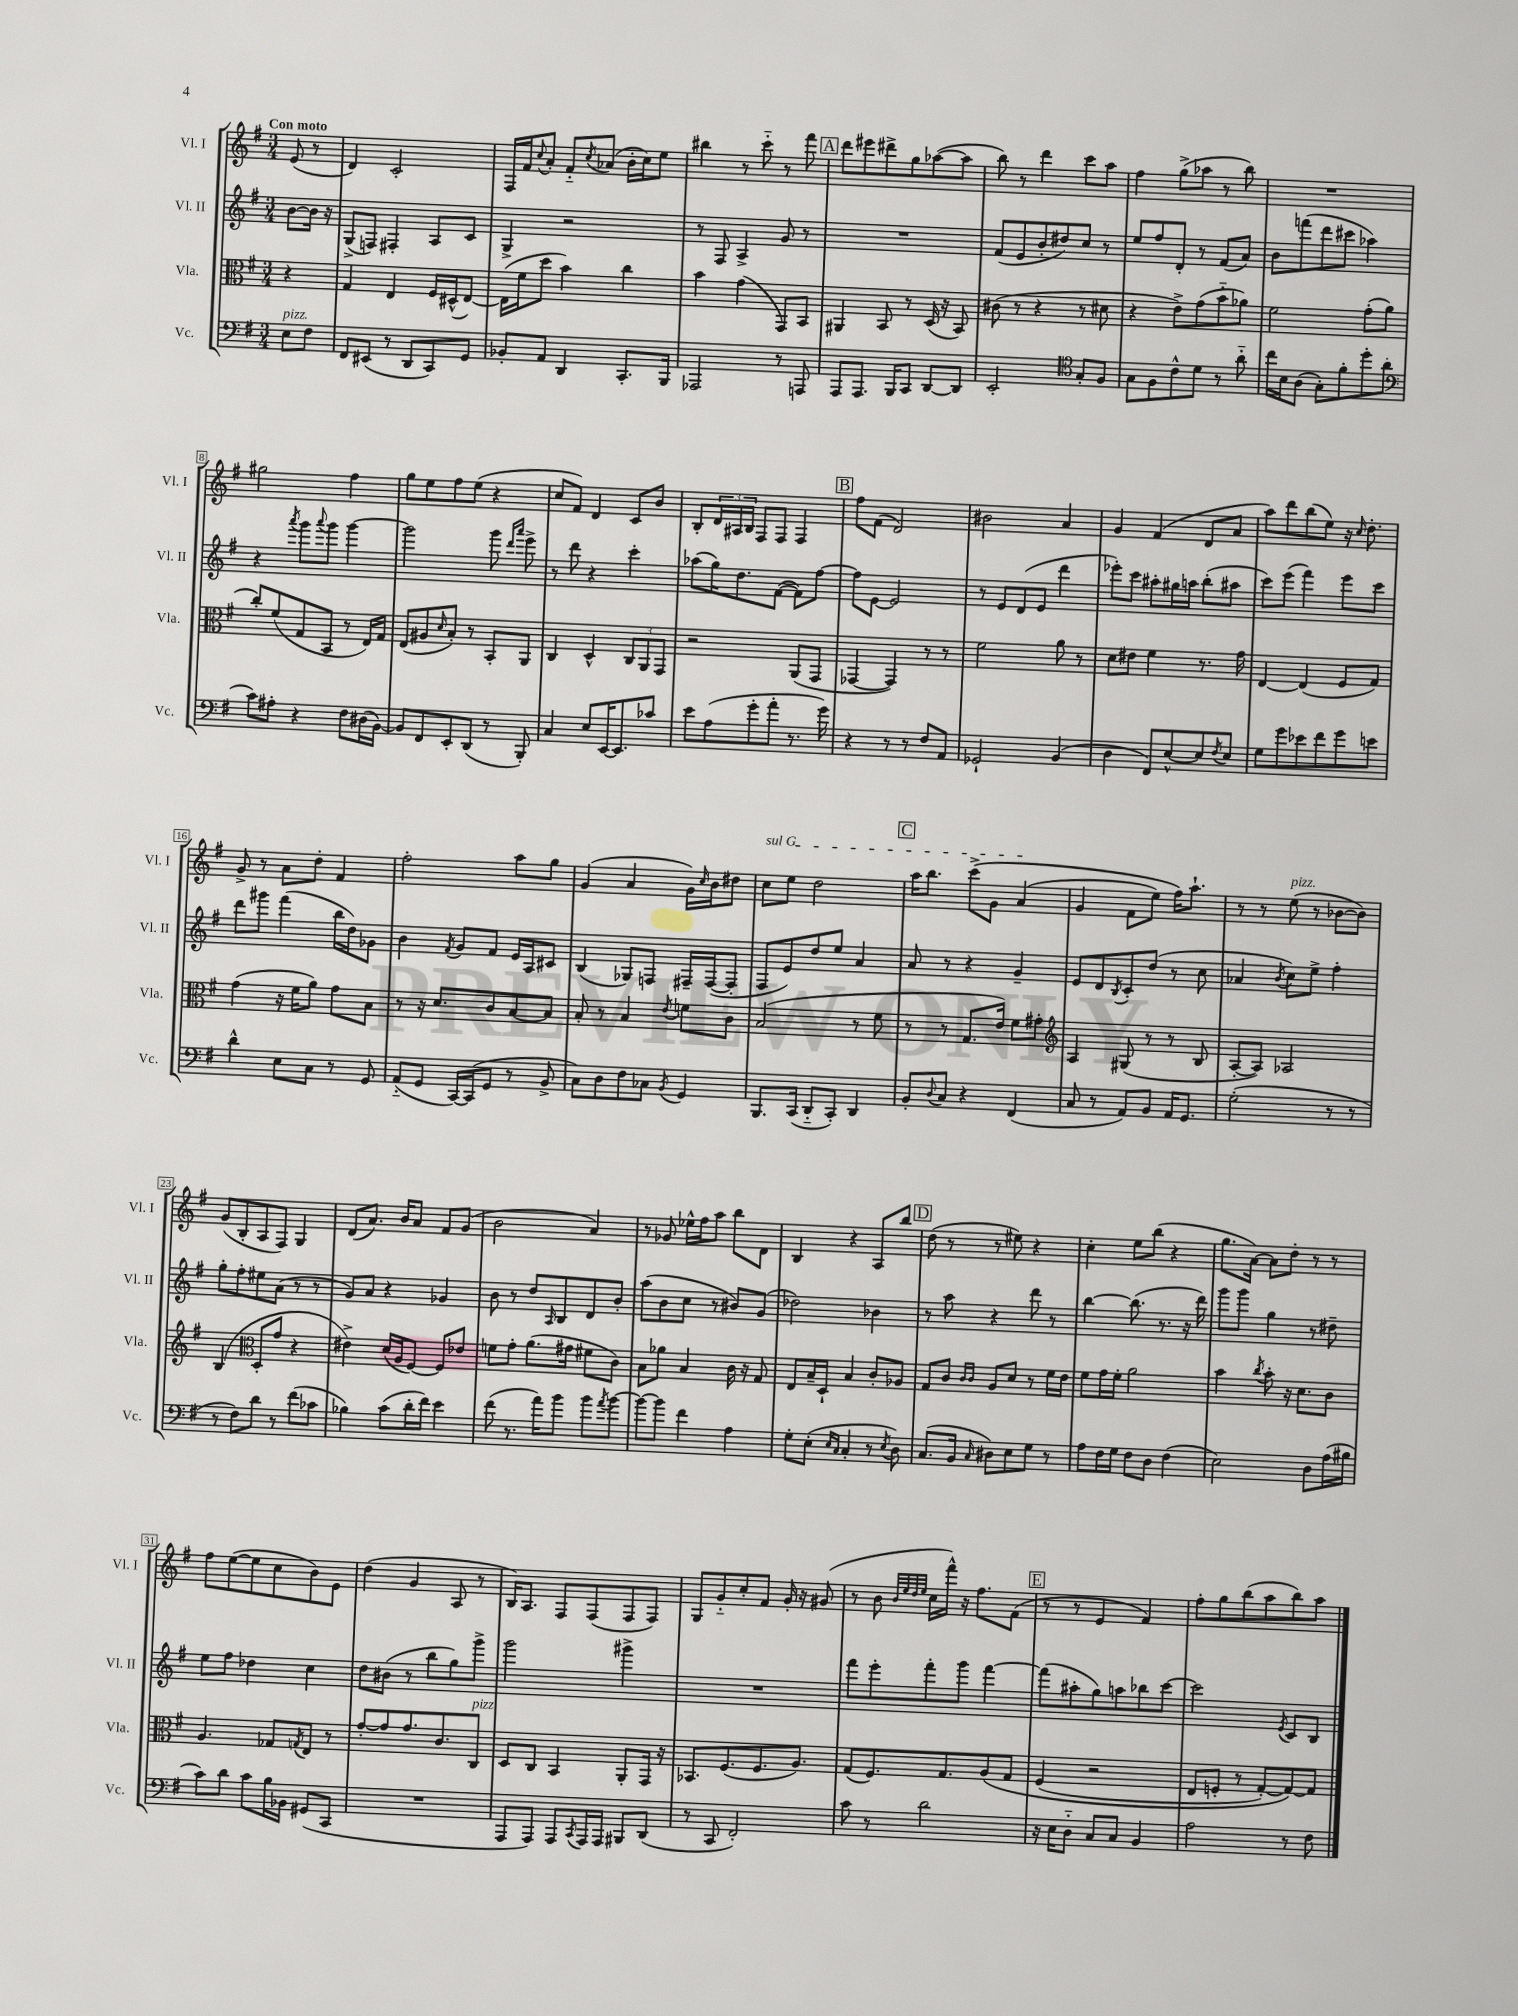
<<
\new StaffGroup <<
\new Staff = "s0" \with { instrumentName = "Vl. I" shortInstrumentName = "Vl. I" } {
    \clef treble \key g \major \numericTimeSignature \time 3/4 \partial 4 \tempo "Con moto"
    e'8( r8 |
    d'4) c'2-. |
    fis16 fis'16 \appoggiatura { c''8 } a'8-. fis'8-_ \acciaccatura { c''8 } aes'8( b'16-. c''16) e''8 |
    bis''4 r8 c'''8-_ r8 fis'''8 |
    \mark \markup { \box "A" } d'''8 eis'''8 dis'''8-> g''8 aes''8~( aes''8 |
    b''8) r8 d'''4 c'''8 a''8 |
    fis''4 g''8->( aes''8 r8 b''8) |
    R2. |
    gis''2 fis''4 |
    g''8 e''8 fis''8 e''8( r4 |
    c''8 fis'8) d'4 c'8 b'8 |
    b8-. \tuplet 3/2 { d'16 ais16 b16 } fis8 fis8 fis4 |
    \mark \markup { \box "B" } fis''8 fis'8( d'2) |
    bis'2 a'4 |
    g'4 fis'4( d'8 a'8 |
    a''8) d'''8 b''8( e''8) r16 \grace { c''16 } d''8.-. |
    g'8-> r8 a'8 d''8-. fis'4 |
    fis''2-. a''8 g''8 |
    g'4( a'4 g'16) \grace { c''16 } b'16 dis''8 |
    \once \override TextSpanner.bound-details.left.text = \markup { \italic "sul G" } c''8\startTextSpan e''8 d''2 |
    \mark \markup { \box "C" } a''16 b''8. c'''8->\( g'8 a'4\stopTextSpan( |
    g'4 fis'8 e''8) fis''16\) a''8.-! |
    r8 r8 e''8^\markup { \italic "pizz." }( r8 bes'8~ bes'8) |
    g'8( b8-. a8 fis8) g4 |
    d'8( a'8.) b'16 a'8 fis'8 g'8( |
    b'2 a'4) |
    r8 ges'8 ees''16-^ fis''16 a''8 b''8 d'8 |
    b4 r4 a8 b''8 |
    \mark \markup { \box "D" } d''8( r8 r8 eis''8) r4 |
    c''4-. e''8 b''8( r4 |
    g''8. a'16~) a'8 d''8-. r8 r8 |
    fis''8 e''8~( e''8 c''8 b'8) e'8 |
    d''4( g'4 a8 r8 |
    b16) a8. fis8 fis8( fis8 fis8) |
    g8 g'8-_ c''8-. fis'8 g'16-. r16 gis'8( |
    r8 b'8 \grace { b'32 e''32 d''32 e''32 } c''16 fis'''16-^) r16 fis''8. fis'8( |
    \mark \markup { \box "E" } r8 r8 e'4 fis'4) |
    fis''8-. g''8 b''8( a''8 b''8) a''8 \bar "|." |
}
\new Staff = "s1" \with { instrumentName = "Vl. II" shortInstrumentName = "Vl. II" } {
    \clef treble \key g \major \numericTimeSignature \time 3/4 \partial 4
    b'8~ b'16 r16 |
    g8->( f8) fis4-. a8 c'8 |
    g4-> r2 |
    r8 fis8 a4-> g'8 r8 |
    \mark \markup { \box "A" } R2. |
    fis'8( e'8 b'8-. dis''8) c''8 r8 |
    e''8 fis''8 d'8-. r8 fis'8( a'8) |
    b'8 f'''8( d'''8 cis'''8 aes''4) |
    r4 \acciaccatura { a'''8 } g'''8 \appoggiatura { a'''8 } g'''8 g'''4~ |
    g'''2 g'''8 \grace { d'''16 a'''16 } e'''8-> |
    r8 d'''8 r4 c'''4-. |
    aes''8( g''16) d''8. fis'8~( fis'8) fis''8~ |
    \mark \markup { \box "B" } fis''8 e'8~ e'2 |
    r8 e'8 d'8( e'8 d'''4 |
    ees'''8-.) c'''8 ais''8-. gis''16 a''16 b''8-.( ais''8 |
    c'''8) e'''8( fis'''4) e'''8 c'''8 |
    d'''8 gis'''8 fis'''4( b''16 d''16) ges'8 |
    b'4 \acciaccatura { fis'8 } g'8 fis'8 e'16 a16 cis'8 |
    b4( ges8) f8 fis16-- fis16~( fis8-. |
    fis8 e'8) d''8 e''8 a'4 |
    \mark \markup { \box "C" } a'8 r8 r4 g'4-- |
    e'8 d'8 \acciaccatura { b8 } c'8-. d''8( r8 c''8 |
    aes'4 \acciaccatura { b'8 } c''8) e''8-> fis''4-. |
    g''8-. fis''8-. eis''8 a'8( r8 r8 |
    g'8) a'8 r4 ges'4 |
    b'8 r8 d''8 \grace { a16 } b8 d'8 b'8-. |
    a''8( b'8 c''8 r8 bis'8) g'8( |
    des''2) bes'4 |
    \mark \markup { \box "D" } r8 a''8 r4 d'''8 r8 |
    b''4~ b''8.( r8. r16 d'''16) |
    g'''8 g'''8 g''4 r8 dis''8-- |
    e''8 fis''8 des''4 c''4 |
    d''8 bis'8( r8 b''8 g''8) g'''8-> |
    g'''2 gis'''4-> |
    R2. |
    fis'''8 e'''8-. fis'''8-. g'''8 fis'''4~ |
    \mark \markup { \box "E" } fis'''8( ais''8-. g''8) a''8 bes''8 c'''8~ |
    c'''2 \acciaccatura { e'8 } c'8 b8 \bar "|." |
}
\new Staff = "s2" \with { instrumentName = "Vla." shortInstrumentName = "Vla." } {
    \clef alto \key g \major \numericTimeSignature \time 3/4 \partial 4
    r4 |
    g4 e4 fis16 dis16-^( e8~) |
    e16( fis'16 d''8 b'4) c''4 |
    b'4 g'4( g,8) b,8 |
    \mark \markup { \box "A" } ais,4 b,8 r8 d16( r16 b,8) |
    cis'8( r8 r4 r8 dis'8 |
    r4 e'8->) g'8( b'8-_ aes'8) |
    fis'2 g'8-.( a'8 |
    c''8-.) fis'8( g8 b,8 r8 e16) g16 |
    e8( ais8 \grace { d'16 } b8-.) r8 b,8-. a,8 |
    c4 d4-^ \tuplet 3/2 { c8 a,8 g,8 } |
    r2 a,8( g,8 |
    \mark \markup { \box "B" } ges,4~ ges,4) r8 r8 |
    fis'2 a'8 r8 |
    d'8 eis'8 fis'4 r8. g'16 |
    e4~ e4( fis8 g8) |
    g'4( r16 fis'16 a'8) g'8 b8 |
    r8 r16 d'8. c'8 b8~ b8 |
    b8-. r8 b4 \acciaccatura { e'8 } f'8 c'8 |
    b2( r8 fis'8 |
    \mark \markup { \box "C" } r8 r8 g8. e'16) fis'8 gis'8-. |
    \clef treble a4 gis8( r8 r8 b8 |
    a8~-. a8) aes2 |
    b4( \clef alto d8-. g'8 r4 |
    eis'4->) d'16( a16 fis8~) fis8 ees'8 |
    f'8 g'8-. a'8.( gis'16 fis'8 c'8) |
    b8 aes'8 b4 c'16 r16 g8 |
    e8 b16-- d16-! b4 c'8-. aes8 |
    \mark \markup { \box "D" } g8 c'8 \grace { c'16 c'16 } a8 d'8 r8 fis'16 e'16 |
    fis'8 g'16 fis'16-. a'2 |
    b'4 \acciaccatura { c''8 } b'8-. r16 d'8. c'8 |
    a4. ges8 \acciaccatura { g8 } e8 r8 |
    g'8~-. g'8 g'8. c'8. c8^\markup { \italic "pizz." } |
    d8 c8 b,4 a,8-. g,16 r16 |
    bes,8. fis8.( fis8. a8.) |
    g8( fis8.) g8. a8\( g8 |
    \mark \markup { \box "E" } fis4( r2 |
    e8 f8-. r8 g8~-.) g8~\) g8 \bar "|." |
}
\new Staff = "s3" \with { instrumentName = "Vc." shortInstrumentName = "Vc." } {
    \clef bass \key g \major \numericTimeSignature \time 3/4 \partial 4
    e8^\markup { \italic "pizz." } fis8 |
    fis,8 eis,8( r8 d,8 c,8) g,8 |
    bes,8-. a,8 d,4 c,8.-. b,,16 |
    aes,,2 r8 a,,8 |
    \mark \markup { \box "A" } a,,8 a,,8. b,,16 c,8 d,8~ d,8 |
    e,2-. \clef tenor g8-. fis8 |
    g8 fis8 c'8-^ d'8 r8 a'8-_ |
    c''16 b16 a8( g8-.) fis'8-. d''8-. a'8( |
    \clef bass c'8) ais8-. r4 fis8 dis16( b,16~) |
    b,8 fis,8 e,8-. d,8( r8 b,,8-.) |
    c4 e8 e,16~ e,8. ces'8 |
    e'8 a8( g'8-. a'8-. r8. g'16) |
    \mark \markup { \box "B" } r4 r8 r8 fis8 a,8 |
    ges,2-! b,4( |
    d4 fis,8) e8~-^ e8 \acciaccatura { fis8 } e8 |
    g8 g'8 ees'8 fis'8 g'8 e'8 |
    d'4-^ e8 c8 r8 g,8 |
    a,8-_( g,8 c,16~) c,16( g,8 r8 b,8-> |
    c8) d8 fis8 ces8 \acciaccatura { b,8 } g,4 |
    b,,8. c,16( d,8-_ c,8-.) d,4 |
    \mark \markup { \box "C" } b,8-. \appoggiatura { d8 } c8 r4 fis,4( |
    c8 r8 a,8) b,8 a,16 g,8. |
    g2-.( r8 r8 |
    r8 fis8) d'8 r8 fis'8( ces'8 |
    bes4) c'8( d'16-. fis'16) e'4 |
    fis'8( r8. a'16) b'8 b'8 \acciaccatura { a'8 } b'8~ |
    b'8~ b'8 fis'4 a4 |
    g8-. e8-.( \grace { e16 c16 } c4-. r8 \acciaccatura { e8 } d8) |
    \mark \markup { \box "D" } c8.( b,16 \grace { c16 } dis8) e8 g8 r8 |
    a8 fis16 g16 fis8 d8 fis4( |
    e2) d8 a16( bis16 |
    c'8) d'8 c'8 b16 bes,16 gis,8( c,8 |
    R2. |
    a,,8 a,,8) a,,8 \acciaccatura { c,8 } a,,16 a,,16 bis,,8 d,8( |
    r8 c,8 fis,2-.) |
    c'8 r8 d'2 |
    \mark \markup { \box "E" } r16 e16 d8-_ c8 c8 b,4 |
    a2 r8 fis8 \bar "|." |
}
>>
>>
\layout { \context { \Score \override BarNumber.stencil = #(make-stencil-boxer 0.1 0.3 ly:text-interface::print) } }
